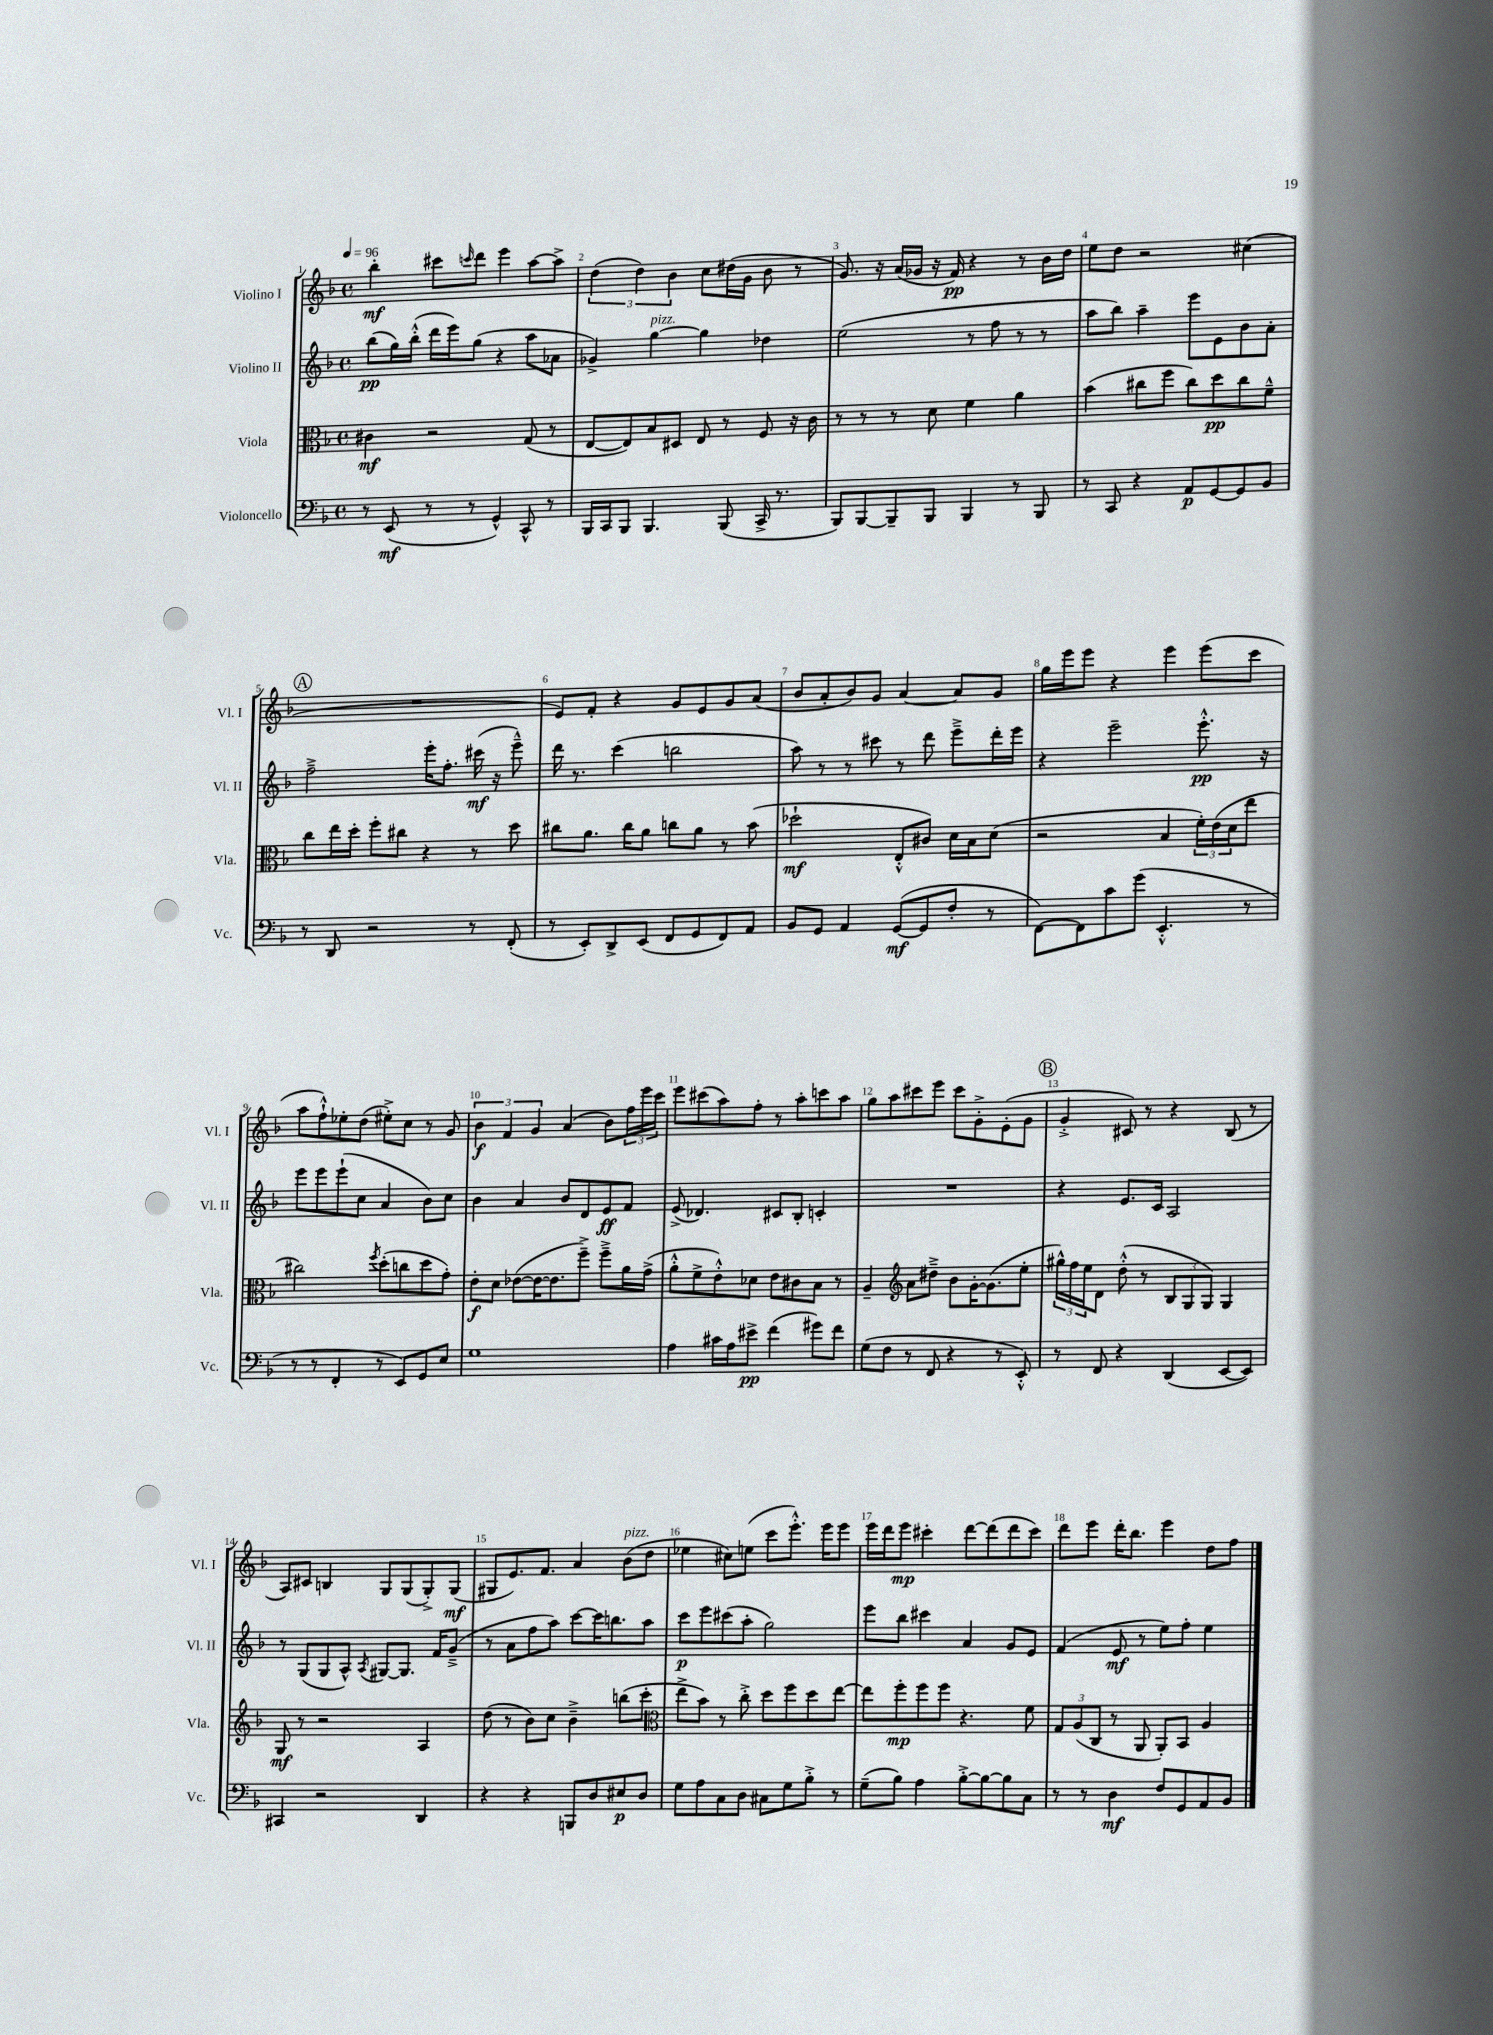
<<
\new StaffGroup <<
\new Staff = "s0" \with { instrumentName = "Violino I" shortInstrumentName = "Vl. I" } {
    \clef treble \key f \major \defaultTimeSignature \time 4/4 \tempo 4 = 96
    bes''4-.\mf cis'''8 \grace { c'''16 } d'''8 e'''4 a''8~ a''8-> |
    \tuplet 3/2 { d''4( d''4) bes'4 } c''8 dis''16( g'16 bes'8 r8 |
    g'8.) r16 a'16( ges'16 r16 f'16\pp) r4 r8 bes'16 d''16 |
    e''8 d''8 r2 cis''4( |
    \mark \markup { \circle "A" } R1 |
    e'8) f'8-. r4 g'8 e'8 g'8 a'8( |
    bes'8 a'8-. bes'8) g'8 a'4~ a'8 g'8 |
    g''16 e'''16 e'''8 r4 e'''4 e'''8( c'''8 |
    a''8 f''8-!-^) ees''8-. d''8( eis''8-.->) c''8 r8 g'8 |
    \tuplet 3/2 { bes'4\f f'4 g'4 } a'4( bes'8) \tuplet 3/2 { f''16 e'''16 c'''16 } |
    e'''8 cis'''8( a''8) f''8-. r8 a''8-. c'''8 a''8 |
    g''8 a''8 cis'''8 e'''8 cis'''8 g'8-.-> e'8-.( g'8 |
    \mark \markup { \circle "B" } g'4-.-> cis'8) r8 r4 bes8( r8 |
    a8) cis'8 b4 g8 g8( g8-.->) g8\mf( |
    gis8 e'8.) f'8. a'4 bes'8^\markup { \italic "pizz." }( d''8 |
    ees''4 cis''8) e''8( c'''8 e'''8.-.-^) e'''16 e'''8 |
    e'''16 d'''16 e'''8\mp cis'''4-. d'''8~ d'''8( d'''8 cis'''8) |
    d'''8 e'''8 d'''16-. bes''8. e'''4 d''8 f''8 \bar "|." |
}
\new Staff = "s1" \with { instrumentName = "Violino II" shortInstrumentName = "Vl. II" } {
    \clef treble \key f \major \defaultTimeSignature \time 4/4
    bes''8\pp( g''16) bes''16-.-^( d'''16 e'''16) g''8( r4 a''8 aes'8 |
    ges'4->) g''4~^\markup { \italic "pizz." } g''4 des''4 |
    e''2( r8 f''8 r8 r8 |
    a''8 bes''8) a''4-- e'''8 e'8 bes'8 a'8-. |
    \mark \markup { \circle "A" } f''2---> e'''16-. f''8.-. cis'''16\mf( r16 e'''8---^) |
    d'''16 r8. c'''4( b''2 |
    a''8) r8 r8 cis'''8 r8 d'''8 e'''8---> d'''16-. e'''16 |
    r4 e'''2-- e'''8.-.-^\pp r16 |
    e'''8 e'''8 e'''8-!( c''8 a'4 bes'8) c''8 |
    bes'4 a'4 bes'8 d'8 e'8\ff f'8 |
    e'8->( des'4.) cis'8 bes8-. c'4-. |
    R1 |
    \mark \markup { \circle "B" } r4 e'8. c'16 a2 |
    r8 g8( g8 a8-^) \acciaccatura { a8 } gis8~ gis8. f'16 g'8--->( |
    r8 a'8 f''8 a''8) c'''8~ c'''16 b''8. a''8 |
    c'''8\p e'''8 cis'''8( a''8-. g''2) |
    e'''8 bes''8 cis'''4 a'4 g'8 e'8 |
    f'4( e'8\mf r8 e''8) f''8-. e''4 \bar "|." |
}
\new Staff = "s2" \with { instrumentName = "Viola" shortInstrumentName = "Vla." } {
    \clef alto \key f \major \defaultTimeSignature \time 4/4
    cis'4\mf r2 g8( r8 |
    e8~ e8) bes8 dis8 e8 r8 f8 r16 c'16 |
    r8 r8 r8 d'8 f'4 a'4 |
    bes'4( cis''8 f''8 cis''8) d''8\pp cis''8 f'8---^ |
    \mark \markup { \circle "A" } c''8 e''16 d''16-. f''8-. cis''8 r4 r8 d''8 |
    cis''8 a'8. cis''16 a'8 c''8 a'8 r8 bes'8( |
    des''2-!\mf e8-.-^ cis'8) d'16 bes16 d'8( |
    r2 bes4 \tuplet 3/2 { f'16-.) e'16( d'16 } e''8 |
    cis''2) \acciaccatura { f''8 } d''8-.( c''8 d''8 g'8-.) |
    e'8-.\f d'8 ees'8~( ees'16~ ees'8. f''8--->) f''8---> a'16 g'16->( |
    a'8-.-^ f'8-> e'8-.-^) des'8 e'8 cis'8 bes8 r8 |
    a4-- \clef treble a'8 dis''8---> bes'8 g'16~-. g'8.( e''8-. |
    \mark \markup { \circle "B" } \tuplet 3/2 { gis''16-^) f''16 e''16 } d'8 d''8-.-^( r8 \tuplet 3/2 { bes8 g8 g8) } g4 |
    g8\mf r8 r2 a4 |
    d''8( r8 bes'8) c''8 bes'4---> b''8( c'''8-. |
    \clef alto e''8-> bes'8) r8 c''8-.-> d''8 f''8 d''8 e''8~ |
    e''8 f''8-.\mp f''8 f''8 r4. f'8 |
    \tuplet 3/2 { g8 a8( c8 } r8 a,8 a,8-.) bes,8 a4 \bar "|." |
}
\new Staff = "s3" \with { instrumentName = "Violoncello" shortInstrumentName = "Vc." } {
    \clef bass \key f \major \defaultTimeSignature \time 4/4
    r8 e,8\mf( r8 r8 g,4-^) c,8-^ r8 |
    bes,,16 c,16 bes,,8 bes,,4. bes,,8( c,16-> r8. |
    bes,,8) bes,,8~ bes,,8-- bes,,8 bes,,4 r8 bes,,8 |
    r8 c,8 r4 a,8\p g,8~ g,8 bes,8 |
    \mark \markup { \circle "A" } r8 d,8 r2 r8 f,8-.( |
    r8 e,8-.) d,8-> e,8( f,8 g,8 f,8) a,8 |
    bes,8 g,8 a,4 g,8~\mf( g,8 f8-. r8 |
    f,8~) f,8 c'8 g'8( e,4.-.-^ r8 |
    r8 r8 f,4-. r8 e,8) g,8 e8 |
    g1 |
    a4 cis'16 a16 eis'8->\pp f'4( gis'8) f'8 |
    g8( f8 r8 f,8 r4 r8 e,8-.-^) |
    \mark \markup { \circle "B" } r8 f,8 r4 d,4( e,8~ e,8) |
    cis,4 r2 d,4 |
    r4 r4 b,,8 d8 eis8\p d8 |
    g8 a8 c8 d8 cis8 g8 bes8-.-> r8 |
    g8--( bes8) a4 bes8~-.-> bes8~ bes8 c8 |
    r8 r8 d4\mf f8 g,8 a,8 bes,8 \bar "|." |
}
>>
>>
\layout { \context { \Score \override BarNumber.break-visibility = ##(#f #t #t) barNumberVisibility = #all-bar-numbers-visible } }
